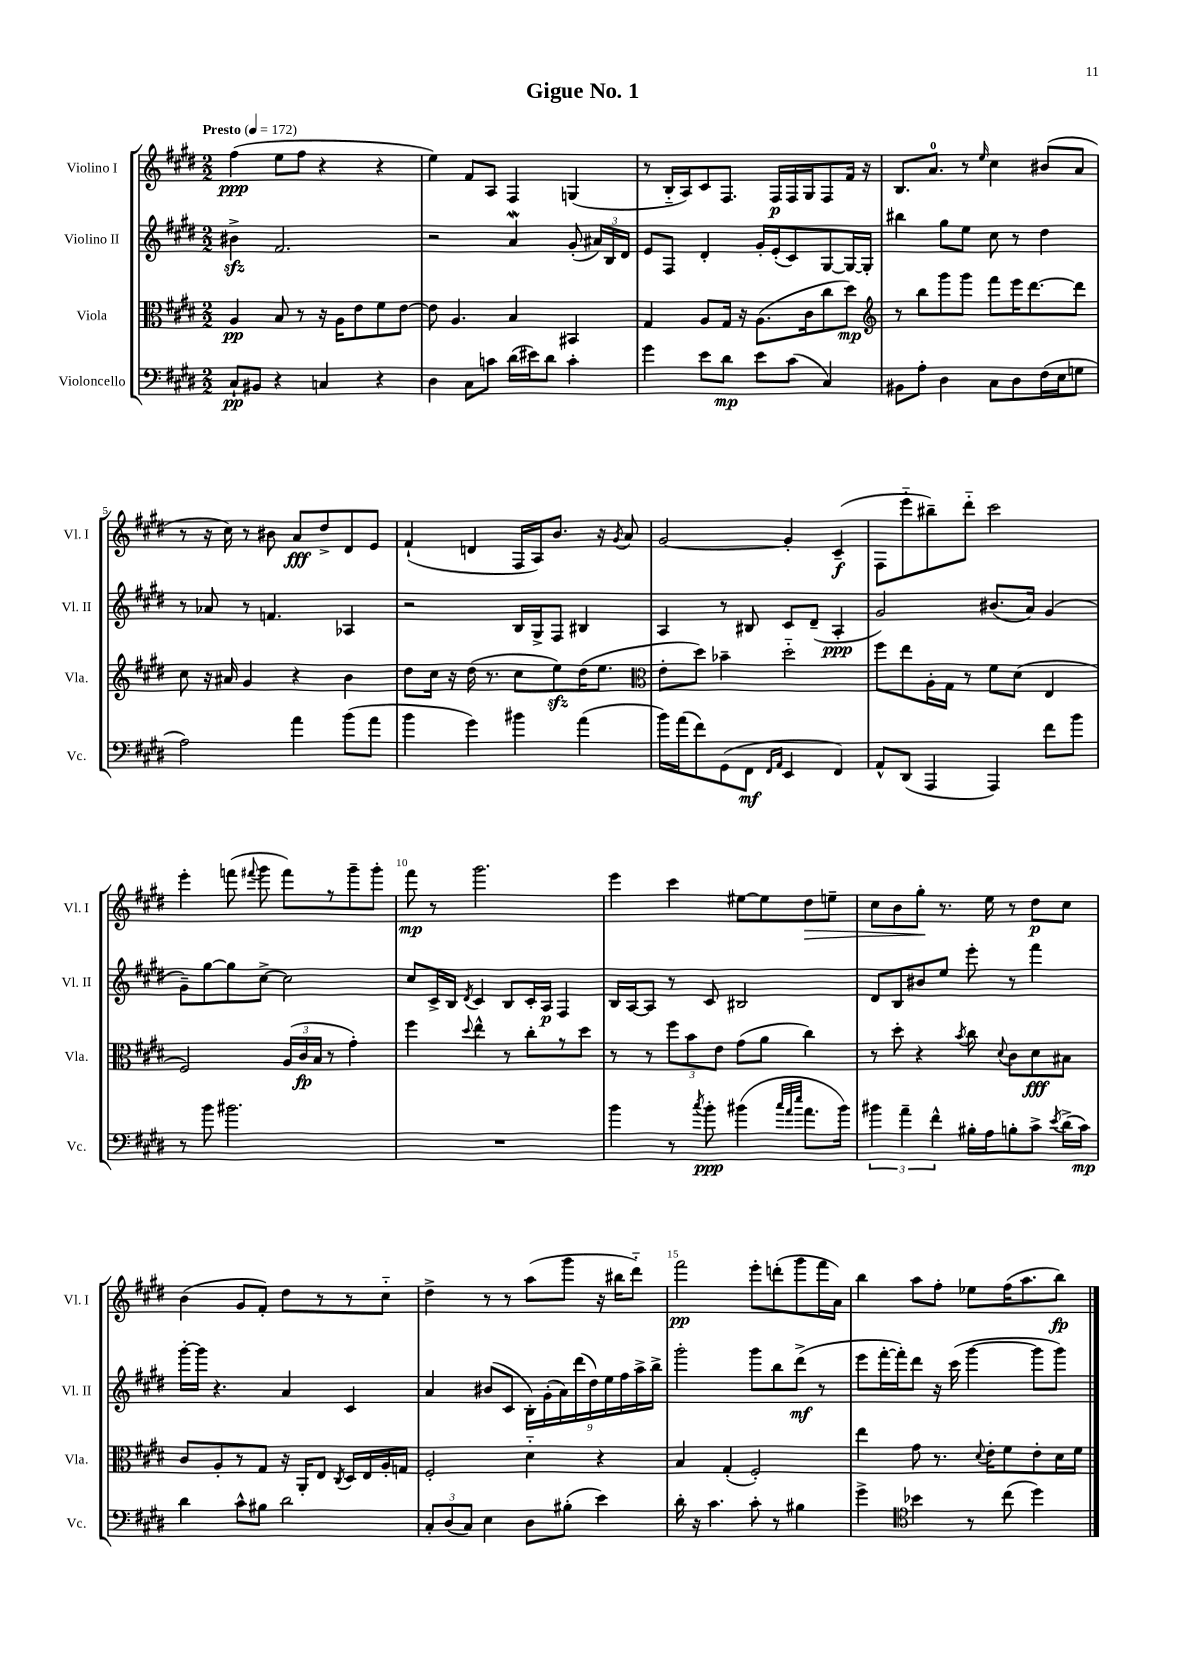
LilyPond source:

\header { title = "Gigue No. 1" }
<<
\new StaffGroup <<
\new Staff = "s0" \with { instrumentName = "Violino I" shortInstrumentName = "Vl. I" } {
    \clef treble \key e \major \numericTimeSignature \time 2/2 \tempo "Presto" 4 = 172
    \autoBeamOff fis''4\ppp( e''8[ fis''8] r4 r4 |
    e''4) fis'8[ a8] fis4 g4( |
    r8 b16[-_ a16) cis'8 fis8.] fis16[\p fis16 gis16 fis8 fis'16] r16 |
    b8.[ a'8.]-0 r8 \grace { e''16 } cis''4 bis'8[( a'8] |
    r8 r16 cis''16) r8 bis'8 a'8[\fff dis''8-> dis'8 e'8] |
    fis'4-!( d'4 fis16[ a16) b'8.] r16 \acciaccatura { gis'8 } a'8 |
    gis'2~ gis'4-. cis'4--\f( |
    fis8[ e'''8-_ bis''8--) dis'''8]-_ cis'''2 |
    e'''4-. f'''8( \appoggiatura { fis'''8 } gis'''8 fis'''8[) r8 gis'''8-- gis'''8]-. |
    fis'''8\mp r8 gis'''2. |
    e'''4 cis'''4 eis''8[~ eis''8 dis''8\> e''8]-- |
    cis''8[ b'8 gis''8]-.\! r8. e''16 r8 dis''8[\p cis''8] |
    b'4( gis'8[ fis'8]-.) dis''8[ r8 r8 cis''8]-_ |
    dis''4-> r8 r8 a''8[( gis'''8] r16 bis''16[ dis'''8]-_) |
    fis'''2\pp e'''8[-. d'''8-.( gis'''8 fis'''16 a'16]) |
    b''4 a''8[ fis''8]-. ees''8[ fis''16( a''8. b''8]\fp) \bar "|." |
}
\new Staff = "s1" \with { instrumentName = "Violino II" shortInstrumentName = "Vl. II" } {
    \clef treble \key e \major \numericTimeSignature \time 2/2
    \autoBeamOff bis'4->\sfz fis'2. |
    r2 a'4\mordent gis'8-.( \tuplet 3/2 { ais'16[) b16 dis'16] } |
    e'8[ fis8] dis'4-. gis'16[-. e'16-.( cis'8) gis8~ gis16~ gis16]-. |
    bis''4 gis''8[ e''8] cis''8 r8 dis''4 |
    r8 aes'8 r8 f'4. aes4 |
    r2 b16[ gis16-> fis8] bis4 |
    a4 r8 bis8 cis'8[ dis'8]--( a4-.\ppp |
    gis'2) bis'8.[( a'16]) gis'4( |
    gis'8[--) gis''8~ gis''8 cis''8]~-> cis''2 |
    cis''8[ cis'16-> b16] \acciaccatura { dis'8 } cis'4 b8[ cis'16-. a16]\p fis4 |
    b16[ a16~ a8] r8 cis'8 bis2 |
    dis'8[ b8 bis'8 e''8] e'''8-. r8 fis'''4 |
    gis'''16[~-. gis'''16] r4. a'4 cis'4 |
    a'4 bis'8[( cis'8] \tuplet 9/8 { b16[-.) gis'16-.( a'16) dis'''16( dis''16) e''16 fis''16 a''16-> b''16]-> } |
    gis'''2-. gis'''8[ b''8 dis'''8]->\mf( r8 |
    e'''8[ fis'''16~-. fis'''16-.) dis'''8] r16 cis'''16( gis'''4~ gis'''8[ gis'''8]) \bar "|." |
}
\new Staff = "s2" \with { instrumentName = "Viola" shortInstrumentName = "Vla." } {
    \clef alto \key e \major \numericTimeSignature \time 2/2
    \autoBeamOff a4\pp b8 r8 r16 a16[ e'8 fis'8 e'8]~ |
    e'8 a4. b4 bis,4 |
    gis4 a8[ gis16] r16 a8.[( cis'16 cis''8 dis''8]\mp) |
    \clef treble r8 b''8[ gis'''8 gis'''8] fis'''8[ e'''16 dis'''8.~ dis'''8] |
    cis''8 r16 ais'16 gis'4 r4 b'4 |
    dis''8[ cis''16] r16 dis''16( r8. cis''8[ e''8\sfz) dis''16( e''8.] |
    \clef alto e'8[-. dis''8]) bes'4-- dis''2-_ |
    fis''8[ e''8 a16-. gis16] r8 fis'8[ dis'8]( e4 |
    fis2) \tuplet 3/2 { a16[( cis'16\fp b16] } r8 gis'4-.) |
    fis''4 \appoggiatura { dis''8 } e''4-^ r8 cis''8[-. r8 dis''8] |
    r8 r8 \tuplet 3/2 { fis''8[ b'8 e'8] } gis'8[( a'8] cis''4) |
    r8 dis''8-. r4 \acciaccatura { b'8 } cis''8 \appoggiatura { dis'8 } cis'8[ dis'8\fff bis8] |
    cis'8[ a8-. r8 gis8] r16 a,16[-. e8] \acciaccatura { cis8 } dis16[ e16 a16-. g16] |
    fis2-. dis'4-_ r4 |
    b4 gis4-.( fis2-.) |
    e''4 gis'8 r8. \appoggiatura { dis'8 } e'16[-. fis'8 e'8-. dis'16 fis'16] \bar "|." |
}
\new Staff = "s3" \with { instrumentName = "Violoncello" shortInstrumentName = "Vc." } {
    \clef bass \key e \major \numericTimeSignature \time 2/2
    \autoBeamOff cis8[-!\pp bis,8] r4 c4 r4 |
    dis4 cis8[ c'8] dis'16[( eis'16) dis'8] c'4-. |
    gis'4 e'8[ dis'8]\mp e'8[ cis'8]( cis4) |
    bis,8[ a8]-. dis4 cis8[ dis8 fis16( e16 g8] |
    a2) a'4 b'8[( a'8] |
    b'4 gis'4) bis'4 a'4( |
    b'16[) a'16( fis'8) gis,8( fis,8]\mf \grace { fis,16[ a,16] } e,4 fis,4) |
    a,8[-^ dis,8]( a,,4 a,,4) fis'8[ b'8] |
    r8 b'8 bis'2. |
    R1 |
    b'4 r8 \acciaccatura { cis''8 } b'8-.\ppp bis'4( \grace { cis''32[ a'32 e''32] } a'8.[ bis'16]) |
    \tuplet 3/2 { bis'4 a'4-- fis'4-^ } bis16[-. a16 b8-. cis'8]-> \acciaccatura { e'8 } dis'16[->( cis'16]\mp) |
    dis'4 cis'8[-^ bis8] dis'2 |
    \tuplet 3/2 { cis8[-. dis8( cis8]) } e4 dis8[ bis8]-.( e'4) |
    dis'16-. r16 cis'4. cis'8-. r8 bis4 |
    gis'4-> \clef tenor bes'4 r8 cis''8( dis''4) \bar "|." |
}
>>
>>
\layout { \context { \Score \override BarNumber.break-visibility = ##(#f #t #t) barNumberVisibility = #(every-nth-bar-number-visible 5) } }
